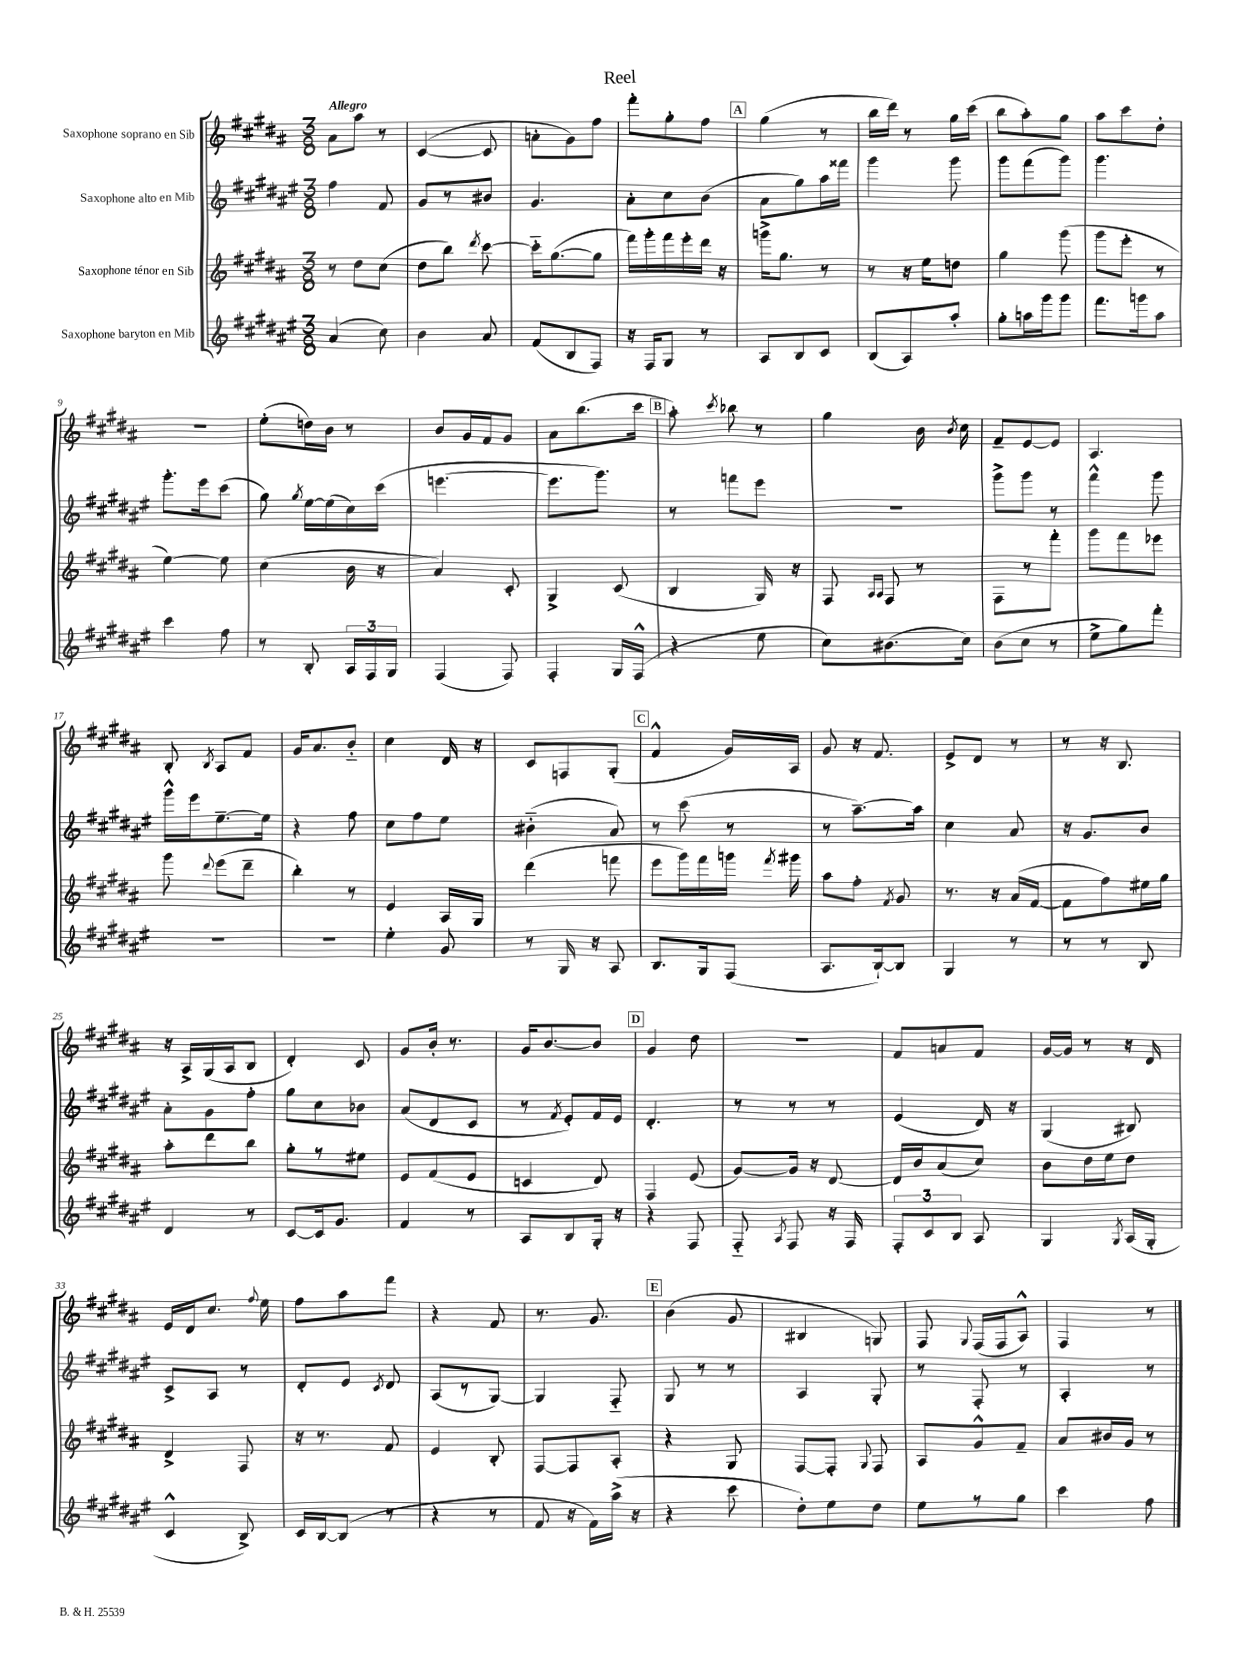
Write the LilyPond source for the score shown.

\header { title = "Reel" }
<<
\new StaffGroup <<
\new Staff = "s0" \with { instrumentName = "Saxophone soprano en Sib" } {
    \clef treble \key b \major \numericTimeSignature \time 3/8 \tempo "Allegro"
    \autoBeamOff ais'8[ ais''8] r8 |
    cis'4~( cis'8 |
    a'8[-. gis'8) fis''8] |
    fis'''8[-. gis''8-. fis''8] |
    \mark \markup { \box "A" } gis''4( r8 |
    b''16[ dis'''16]) r8 gis''16[ cis'''16]( |
    b''8[ ais''8-.) gis''8] |
    ais''8[ cis'''8 dis''8]-. |
    R4. |
    e''8[-.( d''16) b'16] r8 |
    b'8[ gis'16 fis'16 gis'8] |
    ais'8[ b''8.( cis'''16] |
    \mark \markup { \box "B" } ais''8-.) \acciaccatura { cis'''8 } bes''8 r8 |
    gis''4 b'16 \acciaccatura { b'8 } cis''16 |
    fis'8[-- e'8~ e'8] |
    ais4. |
    b8-. \acciaccatura { b8 } ais8[ fis'8] |
    gis'16[ ais'8. b'8]-_ |
    cis''4 dis'16 r16 |
    cis'8[ f8 gis8]-.( |
    \mark \markup { \box "C" } fis'4-^ gis'16[) ais16] |
    gis'8 r16 fis'8. |
    e'8[-> dis'8] r8 |
    r8 r16 b8. |
    r16 ais16[-> gis16( ais16 b8] |
    dis'4-.) cis'8 |
    gis'8[ b'16]-. r8. |
    gis'16[ b'8.~ b'8] |
    \mark \markup { \box "D" } gis'4 dis''8 |
    r4. |
    fis'8[ a'8 fis'8] |
    gis'16[~ gis'16] r8 r16 dis'16 |
    e'16[ dis'16 cis''8.] \appoggiatura { fis''8 } e''16 |
    fis''8[ ais''8 fis'''8] |
    r4 fis'8 |
    r8. gis'8. |
    \mark \markup { \box "E" } b'4( gis'8 |
    bis4 g8) |
    fis8 \appoggiatura { gis8 } fis16[( fis16 ais8]-^) |
    fis4 r8 \bar "|." |
}
\new Staff = "s1" \with { instrumentName = "Saxophone alto en Mib" } {
    \clef treble \key fis \major \numericTimeSignature \time 3/8
    \autoBeamOff fis''4 fis'8 |
    gis'8[ r8 bis'8] |
    gis'4. |
    ais'8[-. cis''8 b'8]( |
    \mark \markup { \box "A" } ais'8[ gis''8) ais''16 fisis'''16] |
    gis'''4 gis'''8 |
    gis'''8[ fis'''8( gis'''8]) |
    gis'''4. |
    gis'''8.[-. eis'''16 cis'''8]( |
    gis''8) \acciaccatura { gis''8 } eis''16[~ eis''16( cis''16) cis'''16]( |
    e'''4.~ |
    e'''8.[ gis'''8.]) |
    \mark \markup { \box "B" } r8 f'''8[ eis'''8] |
    R4. |
    gis'''8[-> gis'''8] r8 |
    fis'''4-^ gis'''8 |
    gis'''16[-^ eis'''16 eis''8.~-- eis''16] |
    r4 fis''8 |
    cis''8[ fis''8 eis''8] |
    bis'4-_( ais'8) |
    \mark \markup { \box "C" } r8 cis'''8( r8 |
    r8 ais''8.[~--) ais''16] |
    cis''4 ais'8 |
    r16 gis'8.[ b'8] |
    ais'8[-. gis'8 fis''8]-. |
    gis''8[ cis''8 bes'8] |
    ais'8[( dis'8 cis'8] |
    r8 \acciaccatura { fis'8 } eis'8[-.) fis'16 eis'16] |
    \mark \markup { \box "D" } dis'4.-. |
    r8 r8 r8 |
    eis'4( dis'16) r16 |
    gis4( bis8) |
    cis'8[-> ais8] r8 |
    dis'8[-. eis'8] \acciaccatura { cis'8 } dis'8 |
    ais8[( r8 gis8]~) |
    gis4 fis8-_ |
    \mark \markup { \box "E" } gis8 r8 r8 |
    ais4 gis8-. |
    r8 fis8-. r8 |
    ais4-. r8 \bar "|." |
}
\new Staff = "s2" \with { instrumentName = "Saxophone ténor en Sib" } {
    \clef treble \key b \major \numericTimeSignature \time 3/8
    \autoBeamOff r8 dis''8[ cis''8]( |
    dis''8[ b''8]) \acciaccatura { dis'''8 } cis'''8~ |
    cis'''16[-_ gis''8.~( gis''8] |
    fis'''16[) gis'''16-. fis'''16 e'''16-. dis'''16] r16 |
    \mark \markup { \box "A" } g'''16[-> gis''8.] r8 |
    r8 r16 e''16[ d''8] |
    gis''4 gis'''8( |
    gis'''8[ e'''8]-. r8 |
    e''4~) e''8 |
    cis''4( b'16 r16 |
    ais'4) cis'8-. |
    gis4-> cis'8( |
    \mark \markup { \box "B" } b4 gis16) r16 |
    fis8 \grace { ais16[ ais16] } fis8 r8 |
    fis8[ r8 fis'''8]-. |
    gis'''8[ fis'''8 ees'''8] |
    gis'''8 \appoggiatura { dis'''8 } e'''8[( dis'''8]-- |
    b''4-.) r8 |
    e'4 ais16[ gis16] |
    dis'''4( f'''8 |
    \mark \markup { \box "C" } e'''8[ gis'''16) fis'''16 g'''16] \acciaccatura { fis'''8 } gis'''16 |
    ais''8[ fis''8]-. \acciaccatura { fis'8 } gis'8 |
    r8. r16 ais'16[( fis'16]~ |
    fis'8[ fis''8) eis''16 gis''16] |
    ais''8[-. dis'''8 b''8] |
    gis''8[-. r8 eis''8] |
    e'8[ fis'8( e'8] |
    c'4 dis'8) |
    \mark \markup { \box "D" } fis4 e'8( |
    gis'8[~) gis'16] r16 dis'8~ |
    dis'16[ b'16 ais'8( cis''8]) |
    b'8[ dis''16 e''16 dis''8] |
    dis'4-> fis8 |
    r16 r8. fis'8 |
    e'4 b8-. |
    fis8[~ fis8 ais8]-. |
    \mark \markup { \box "E" } r4 gis8 |
    fis8[~ fis8]-. \appoggiatura { gis8 } fis8 |
    ais8[ gis'8-^ fis'8]-- |
    ais'8[ bis'16 gis'16] r8 \bar "|." |
}
\new Staff = "s3" \with { instrumentName = "Saxophone baryton en Mib" } {
    \clef treble \key fis \major \numericTimeSignature \time 3/8
    \autoBeamOff ais'4( cis''8) |
    b'4 ais'8 |
    fis'8[( b8 fis8]) |
    r16 fis16[ gis8] r8 |
    \mark \markup { \box "A" } ais8[ b8 cis'8] |
    b8[( ais8) ais''8]-. |
    gis''8[-. a''16 gis'''16 gis'''8] |
    fis'''8.[ g'''16 ais''8] |
    cis'''4 fis''8 |
    r8 b8-. \tuplet 3/2 { ais16[ fis16 gis16] } |
    fis4( fis8) |
    fis4-. gis16[ fis16]-^( |
    \mark \markup { \box "B" } r4 eis''8 |
    cis''8[) bis'8.( cis''16]) |
    b'8[( cis''8] r8 |
    eis''8[-> gis''8) fis'''8]-. |
    R4. |
    R4. |
    eis''4-. gis'8 |
    r8 gis16 r16 ais8 |
    \mark \markup { \box "C" } b8.[ gis16 fis8]( |
    ais8.[ b16~-!) b8] |
    gis4 r8 |
    r8 r8 b8 |
    dis'4 r8 |
    cis'8[~ cis'16 gis'8.] |
    fis'4 r8 |
    ais8[ b8 gis16]-. r16 |
    \mark \markup { \box "D" } r4 fis8 |
    fis8-_ \acciaccatura { ais8 } fis8 r16 fis16 |
    \tuplet 3/2 { fis8[-. cis'8 b8] } ais8 |
    gis4 \acciaccatura { gis8 } ais16[( gis16]-. |
    cis'4-^ b8->) |
    cis'16[ b16~ b8]( r8 |
    r4 r8 |
    fis'8 r16 fis'16[) ais''16]->( r16 |
    \mark \markup { \box "E" } r4 cis'''8 |
    dis''8[-.) eis''8 dis''8] |
    eis''8[ r8 gis''8] |
    cis'''4 fis''8 \bar "|." |
}
>>
>>
